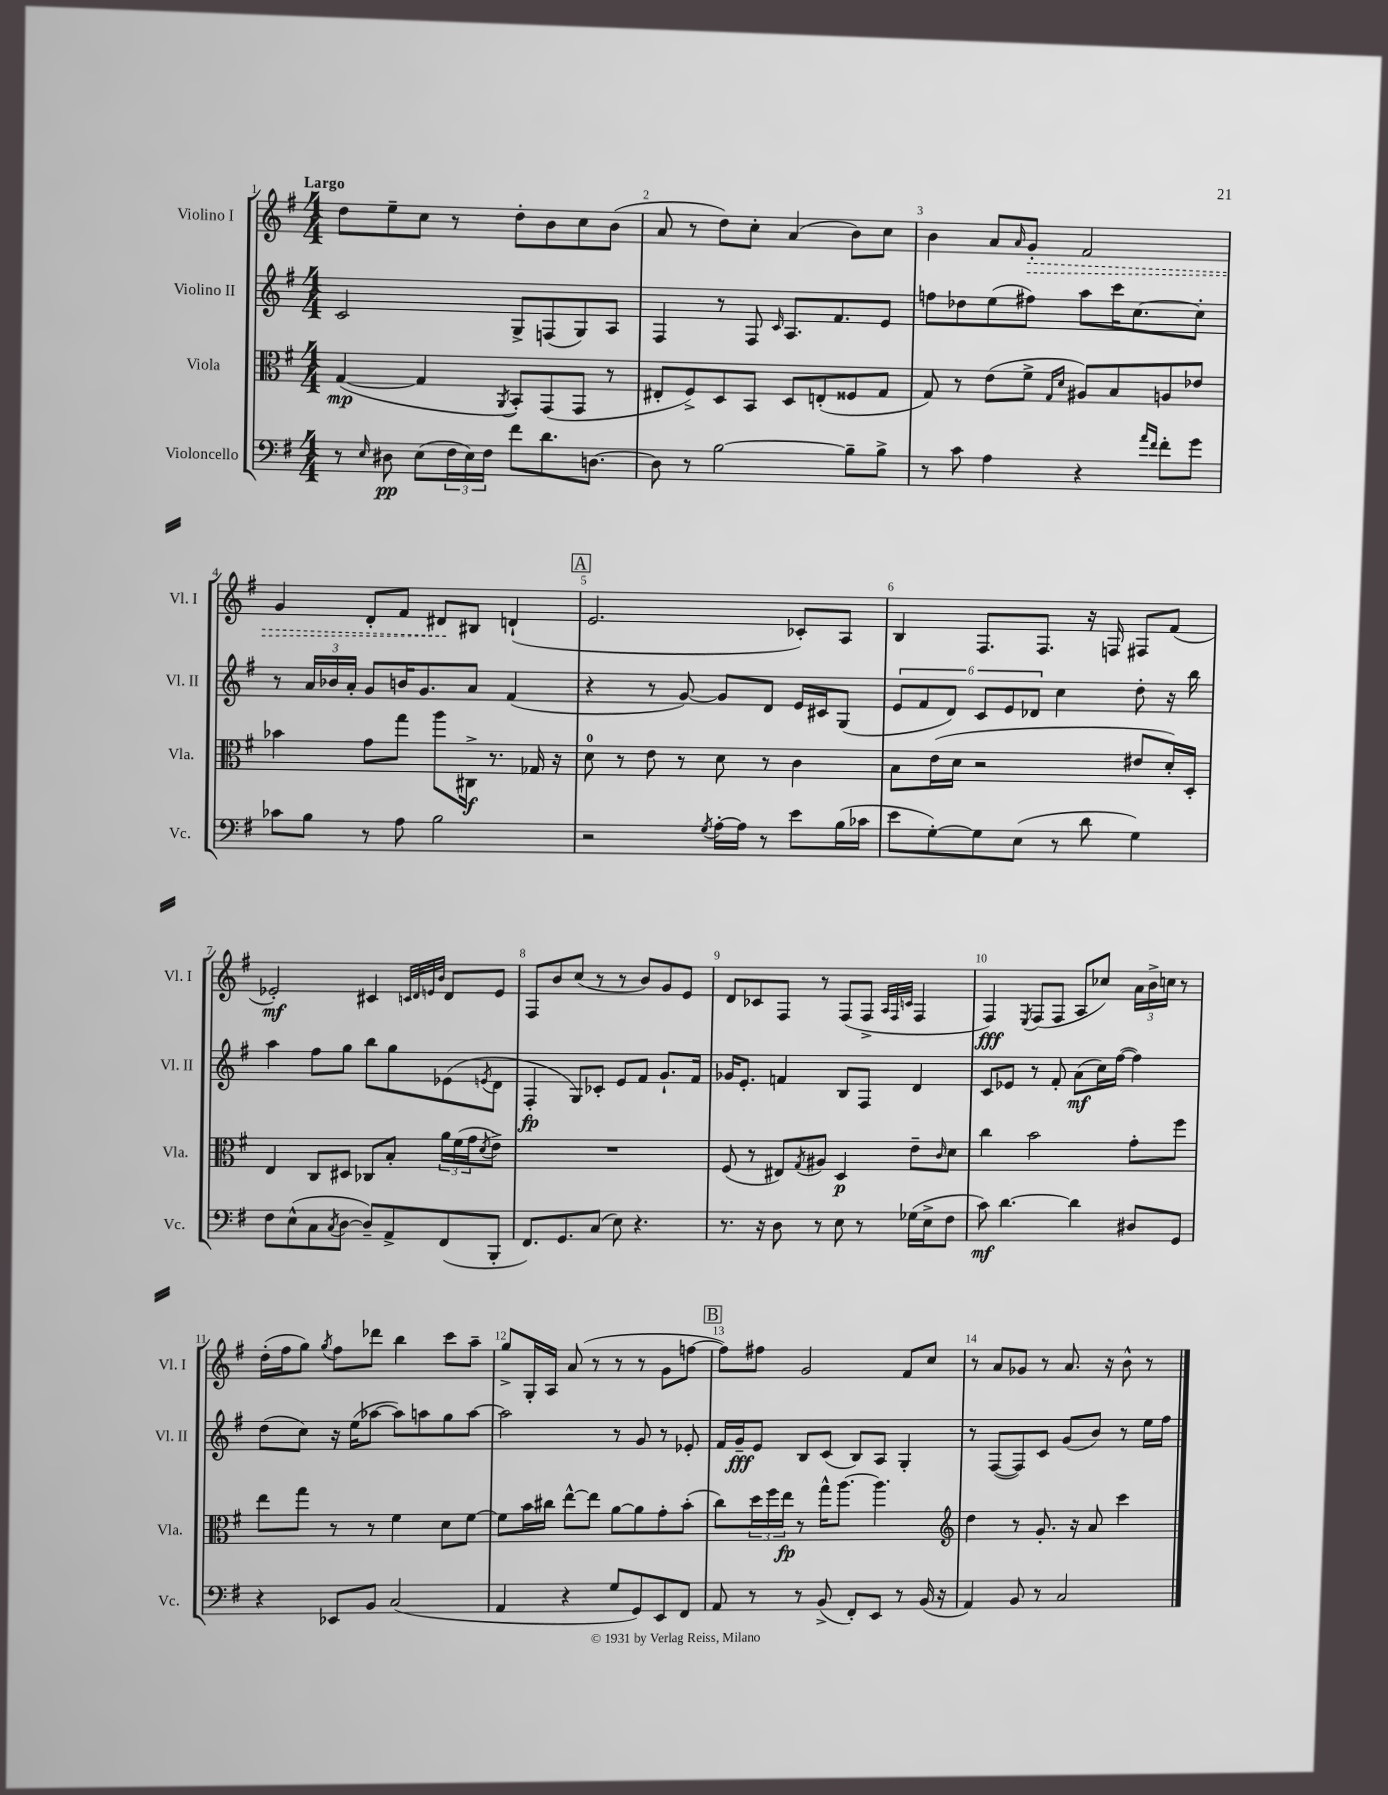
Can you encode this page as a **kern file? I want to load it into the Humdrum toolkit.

**kern	**dynam	**kern	**dynam	**kern	**dynam	**kern	**dynam
*part4	*part4	*part3	*part3	*part2	*part2	*part1	*part1
*staff4	*staff4	*staff3	*staff3	*staff2	*staff2	*staff1	*staff1
*I"Violoncello	*	*I"Viola	*	*I"Violino II	*	*I"Violino I	*
*I'Vc.	*	*I'Vla.	*	*I'Vl. II	*	*I'Vl. I	*
*clefF4	*	*clefC3	*	*clefG2	*	*clefG2	*
*k[f#]	*	*k[f#]	*	*k[f#]	*	*k[f#]	*
*M4/4	*	*M4/4	*	*M4/4	*	*M4/4	*
=1	=1	=1	=1	=1	=1	=1	=1
!	!	!	!	!	!	!LO:TX:a:B:t=Largo	!
8r	.	([4G/	mp	2c/	.	8dd\L	.
16qqE/	.	.	.	.	.	.	.
8D#X\	pp	.	.	.	.	8ee~\	.
(8E\L	.	4G/]	.	.	.	8cc\J	.
24F#\L	.	.	.	.	.	8r	.
24E\)	.	.	.	.	.	.	.
24F#\JJ	.	.	.	.	.	.	.
.	.	8qAA/	.	.	.	.	.
8f#\L	.	8BB'/L)	.	8G^/L	.	8dd'\L	.
8.d\	.	(8GG/	.	(8Fn/	.	8b\	.
.	.	8GG/J	.	8G/)	.	8cc\	.
[8.Dn\J	.	.	.	.	.	.	.
.	.	8r	.	8A/J	.	(8b\J	.
=2	=2	=2	=2	=2	=2	=2	=2
8D\]	.	8E#X'/L	.	4F#/	.	8a/	.
8r	.	8F#^/)	.	.	.	8r	.
[2B\	.	8D/	.	8r	.	8dd\L)	.
.	.	8BB/J	.	8F#/	.	8cc'\J	.
.	.	.	.	16qqc/	.	.	.
.	.	8D/L	.	8.A/L	.	(4a/	.
.	.	(8En'/	.	.	.	.	.
.	.	.	.	8.f#/	.	.	.
8B~\L]	.	8F##X/	.	.	.	8b\L)	.
8B^\J	.	8G/J	.	8e/J	.	8cc\J	.
=3	=3	=3	=3	=3	=3	=3	=3
8r	.	8G/)	.	8ffn\L	.	4b\	.
8c\	.	8r	.	8dd-X\	.	.	.
4A\	.	(8e\L	.	(8ee\	.	8a/L	.
.	.	.	.	.	.	16qqa/	.
!	!	!	!	!	!	!	!LO:HP:b
.	.	8f#^\J	.	8ff#X\J)	.	8g'/J	>
.	.	16qqG/LL	.	.	.	.	.
.	.	16qqd/JJ	.	.	.	.	.
4r	.	8A#X/L)	.	8aa\L	.	2f#/	.
.	.	8B/	.	16ccc\K	.	.	.
.	.	.	.	[8.cc\	.	.	.
16qqa/LL	.	.	.	.	.	.	.
16qqf#/JJ	.	.	.	.	.	.	.
8f#'\L	.	8An/	.	.	.	.	.
8g\J	.	8e-X/J	.	8cc'\J]	.	.	.
!!LO:LB:g=z
=4	=4	=4	=4	=4	=4	=4	=4
8c-X\L	.	4b-X\	.	8r	.	4g/	.
8B\J	.	.	.	24a/LL	.	.	.
.	.	.	.	24b-X/	.	.	.
.	.	.	.	24a'/JJ	.	.	.
8r	.	8g\L	.	8g/L	.	8d'/L	.
8A\	.	8gg\J	.	16bn/K	.	8f#/J	.
.	.	.	.	8.g/	.	.	.
2B\	.	8aa\L	.	.	.	8d#X/L	.
.	.	16C#X^\Jk	f	8a/J	.	8B#X/J	]
.	.	8.r	.	.	.	.	.
.	.	.	.	(4f#/	.	(4dn`/	.
.	.	16G-X/	.	.	.	.	.
.	.	16r	.	.	.	.	.
!!LO:REH:place=s1:t=A
=5	=5	=5	=5	=5	=5	=5	=5
2r	.	8d\	.	4r	.	2.e/	.
.	.	8r	.	.	.	.	.
.	.	8e\	.	8r	.	.	.
.	.	8r	.	[8g/)	.	.	.
8qG/	.	.	.	.	.	.	.
[16A'\LL	.	8d\	.	8g/L]	.	.	.
16A\JJ]	.	.	.	.	.	.	.
8r	.	8r	.	8d/J	.	.	.
8e\L	.	4c\	.	16e/LL	.	8c-X'/L)	.
.	.	.	.	16c#X/J	.	.	.
(16B\L	.	.	.	(8G/J	.	8A/J	.
16c-X\JJ	.	.	.	.	.	.	.
=6	=6	=6	=6	=6	=6	=6	=6
8e\L	.	8B\L	.	12e/L	.	4B/	.
.	.	.	.	12f#/	.	.	.
[8G'\)	.	(16e\L	.	.	.	.	.
.	.	.	.	12d/J)	.	.	.
.	.	16d\JJ	.	.	.	.	.
8G\]	.	2r	.	12c/L	.	8.F#/L	.
.	.	.	.	12e/	.	.	.
(8E\J	.	.	.	.	.	.	.
.	.	.	.	12d-X/J	.	.	.
.	.	.	.	.	.	8.F#/J	.
8r	.	.	.	4cc\	.	.	.
8d\	.	.	.	.	.	16r	.
.	.	.	.	.	.	16Fn/	.
4G\)	.	8e#X/L	.	8dd'\	.	8F#X/L	.
.	.	16d'/L)	.	16r	.	(8f#/J	.
.	.	16D'/JJ	.	16bb\	.	.	.
!!LO:LB:g=z
=7	=7	=7	=7	=7	=7	=7	=7
8F#\L	.	4E/	.	4aa\	.	2e-X'/)	mf
(8E^^\	.	.	.	.	.	.	.
8C\	.	8C/L	.	8ff#\L	.	.	.
8qC/	.	.	.	.	.	.	.
[8D\J	.	8D#X/J	.	8gg\J	.	.	.
8D~/L])	.	8C-X/L	.	8bb\L	.	4c#X/	.
8AA^/	.	8B'/J	.	8gg\	.	.	.
.	.	.	.	.	.	32qqcn/LLL	.
.	.	.	.	.	.	32qqd/	.
.	.	.	.	.	.	32qqen/	.
.	.	.	.	.	.	32qqb/JJJ	.
(8FF#/	.	24a\LL	.	(8e-X\	.	8d/L	.
.	.	(24f#\	.	.	.	.	.
.	.	24g\J	.	.	.	.	.
.	.	8qd/	.	8qen/	.	.	.
8BBB'/J	.	8e^\J)	.	8d\J	.	8e/J	.
=8	=8	=8	=8	=8	=8	=8	=8
8.FF#/L)	.	1r	.	4F#'/	fp	8F#/L	.
.	.	.	.	.	.	8b/	.
8.GG/	.	.	.	.	.	.	.
.	.	.	.	8G/L)	.	(8cc/J	.
(8C/J	.	.	.	8c-X'/J	.	8r	.
8E\)	.	.	.	8e/L	.	8r	.
4.r	.	.	.	8f#/J	.	8b/L)	.
.	.	.	.	8.g`/L	.	8g/	.
.	.	.	.	.	.	8e/J	.
.	.	.	.	16f#/Jk	.	.	.
=9	=9	=9	=9	=9	=9	=9	=9
8.r	.	(8F#/	.	16g-X/KL	.	8d/L	.
.	.	.	.	8.e'/J	.	.	.
.	.	8r	.	.	.	8c-X/	.
16r	.	.	.	.	.	.	.
8D\	.	8E#X/L)	.	4fn/	.	8F#/J	.
.	.	8qG/	.	.	.	.	.
8r	.	8A#X/J	.	.	.	8r	.
8E\	.	4D/	p	8B/L	.	(8F#/L	.
8r	.	.	.	8F#/J	.	8F#^/J	.
.	.	.	.	.	.	32qqA/LLL	.
.	.	.	.	.	.	32qqF#/	.
.	.	.	.	.	.	32qqcn/JJJ	.
(16G-X\LL	.	8e~\L	.	4d/	.	4F#/	.
16E^\J	.	.	.	.	.	.	.
.	.	16qqc/	.	.	.	.	.
8F#\J	.	8d\J	.	.	.	.	.
=10	=10	=10	=10	=10	=10	=10	=10
8c\)	mf	4cc\	.	8c/L	.	4F#/)	fff
[4.d\	.	.	.	8e-X/J	.	.	.
.	.	.	.	.	.	8qE/	.
.	.	2b\	.	8r	.	(8F#/L	.
.	.	.	.	8f#'/	.	8F#/J	.
4d\]	.	.	.	(8a\L	mf	8A/L	.
.	.	.	.	16cc\L)	.	8cc-X/J)	.
.	.	.	.	([16ff#\JJ	.	.	.
8D#X/L	.	8g'\L	.	4ff#\])	.	24a\LL	.
.	.	.	.	.	.	24b^\	.
.	.	.	.	.	.	24ccn\JJ	.
8GG/J	.	8ff#\J	.	.	.	8r	.
!!LO:LB:g=z
=11	=11	=11	=11	=11	=11	=11	=11
4r	.	8ee\L	.	(8dd\L	.	(16dd'\LL	.
.	.	.	.	.	.	16ff#\J	.
.	.	8gg\J	.	8cc\J)	.	8gg\J)	.
.	.	.	.	.	.	8qgg/	.
8EE-X/L	.	8r	.	16r	.	8ff#\L	.
.	.	.	.	(16ee\KL	.	.	.
8BB/J	.	8r	.	[8aa-X\J	.	8ddd-X\J	.
(2C/	.	4f#\	.	8aa-\L])	.	4bb\	.
.	.	.	.	8aan\	.	.	.
.	.	8d\L	.	8gg\	.	8ccc\L	.
.	.	[8f#\J	.	[8aa\J	.	8aa~\J	.
=12	=12	=12	=12	=12	=12	=12	=12
4AA/	.	8f#\L]	.	2aa\]	.	8gg^/L	.
.	.	16b\L	.	.	.	16G'/L	.
.	.	16cc#X\JJ	.	.	.	16A/JJ	.
4r	.	[8ee^^\L	.	.	.	(8a/	.
.	.	8ee\J]	.	.	.	8r	.
8G/L	.	[8a\L	.	8r	.	8r	.
8GG/)	.	8a\]	.	8g/	.	8r	.
8EE/	.	8g'\	.	8r	.	8g\L	.
8FF#/J	.	(8b'\J	.	8e-X'/	.	[8ffn\J	.
!!LO:REH:place=s1:t=B
=13	=13	=13	=13	=13	=13	=13	=13
8AA/	.	8cc\L)	.	16f#/LL	.	8ff\L])	.
.	.	.	.	16g~/J	fff	.	.
8r	.	24dd\L	.	8e/J	.	8ff#X\J	.
.	.	24ff#\	.	.	.	.	.
.	.	24ee\JJ	fp	.	.	.	.
8r	.	8r	.	8B/L	.	2g/	.
(8BB^/	.	16gg^^\KL	.	(8c/J	.	.	.
.	.	[8.aa\J	.	.	.	.	.
8FF#'/L)	.	.	.	8B/L)	.	.	.
8EE/J	.	4.aa\]	.	8A/J	.	.	.
8r	.	.	.	4G'/	.	8f#/L	.
(16BB/	.	.	.	.	.	8cc/J	.
16r	.	.	.	.	.	.	.
=14	=14	=14	=14	=14	=14	=14	=14
*	*	*clefG2	*	*	*	*	*
4AA/)	.	4dd\	.	8r	.	8r	.
.	.	.	.	([8F#/L	.	8a/L	.
8BB/	.	8r	.	8F#/])	.	8g-X/J	.
8r	.	8.g'/	.	8c/J	.	8r	.
2C/	.	.	.	(8g/L	.	8.a/	.
.	.	16r	.	.	.	.	.
.	.	8a/	.	8b/J)	.	.	.
.	.	.	.	.	.	16r	.
.	.	4ccc\	.	8r	.	8b^^\	.
.	.	.	.	16ee\LL	.	8r	.
.	.	.	.	16ff#\JJ	.	.	.
==	==	==	==	==	==	==	==
*-	*-	*-	*-	*-	*-	*-	*-
